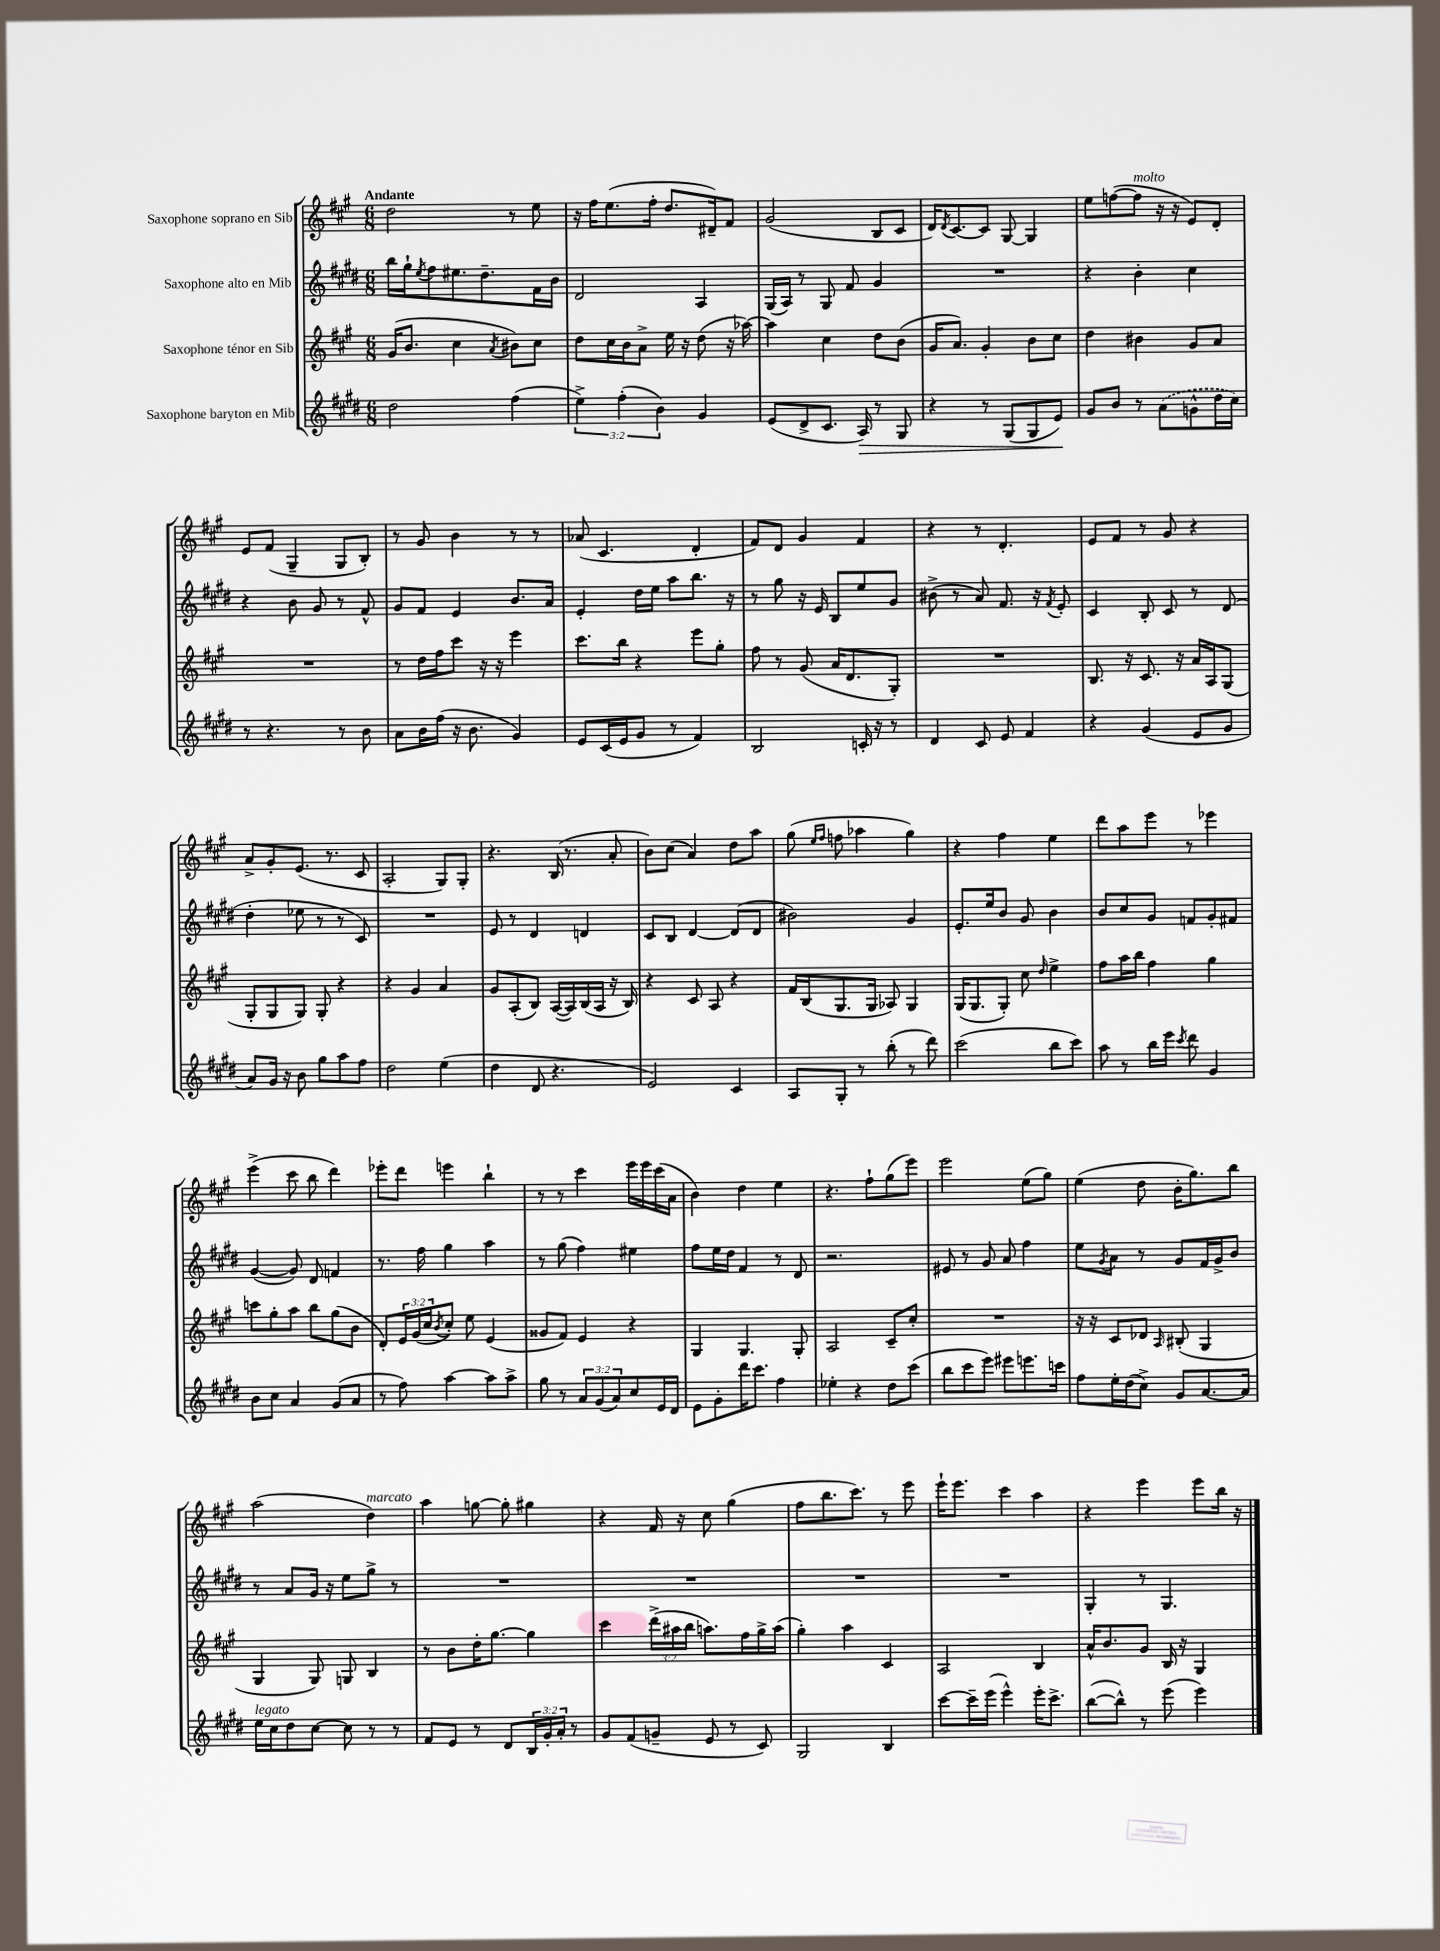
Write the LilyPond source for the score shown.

<<
\new StaffGroup <<
\new Staff = "s0" \with { instrumentName = "Saxophone soprano en Sib" } {
    \clef treble \key a \major \numericTimeSignature \time 6/8 \tempo "Andante"
    d''2 r8 e''8 |
    r16 fis''16 e''8.( fis''16-. d''8. dis'16--) fis'8 |
    gis'2( b8 cis'8 |
    d'16) \acciaccatura { d'8 } cis'8.~ cis'8 gis8~ gis4 |
    e''8 f''8~( f''8^\markup { \italic "molto" } r16 r16 e'8) d'8-. |
    e'8 fis'8( gis4-- gis8 b8-.) |
    r8 gis'8 b'4 r8 r8 |
    aes'8( cis'4. d'4-. |
    fis'8) d'8 gis'4 fis'4 |
    r4 r8 d'4.-. |
    e'8 fis'8 r8 gis'8 r4 |
    a'8-> gis'8-. e'8.( r8. cis'8 |
    a2-. gis8) gis8-. |
    r4. b16( r8. a'8-. |
    b'8) cis''8( a'4) d''8 a''8 |
    gis''8( \grace { e''16 fis''16 } f''8 aes''4 gis''4) |
    r4 fis''4 e''4 |
    d'''8 a''8 e'''8 r8 ees'''4 |
    e'''4->( cis'''8 b''8 d'''4) |
    ees'''8-. d'''8 e'''4 b''4-! |
    r8 r8 cis'''4 e'''16 e'''16 cis'''16( a'16 |
    b'4) d''4 e''4 |
    r4. fis''8-! gis''8( e'''8) |
    e'''2 e''8( gis''8) |
    e''4( d''8 b'16-. gis''8.) b''8 |
    a''2( d''4^\markup { \italic "marcato" }) |
    a''4 g''8~ g''8-. gis''4 |
    r4 fis'16 r16 cis''8 gis''4( |
    fis''8 b''8. cis'''8.) r8 e'''8 |
    e'''16-! e'''8. cis'''4 a''4 |
    r4 e'''4 e'''8 b''16 r16 \bar "|." |
}
\new Staff = "s1" \with { instrumentName = "Saxophone alto en Mib" } {
    \clef treble \key e \major \numericTimeSignature \time 6/8
    b''16 gis''16-! \acciaccatura { e''8 } fis''8 eis''8. dis''8.-- fis'16 b'16 |
    dis'2 a4 |
    gis16( a16) r8 gis8 fis'8 gis'4 |
    R2. |
    r4 b'4-. cis''4 |
    r4 b'8 gis'8 r8 fis'8-^ |
    gis'8 fis'8 e'4 b'8. a'16 |
    e'4-. dis''16 e''16 a''8 b''8. r16 |
    r8 gis''8 r16 e'16 b8 e''8 gis'8 |
    bis'8->( r8 a'8) fis'8. r16 \acciaccatura { fis'8 } e'8-. |
    cis'4 b8-. cis'8 r8 dis'8( |
    dis''4-. ees''8 r8 r8 cis'8) |
    R2. |
    e'8 r8 dis'4 d'4 |
    cis'8 b8 dis'4~ dis'8( dis'8 |
    bis'2) gis'4 |
    e'8.-. e''16 b'8 gis'8 b'4 |
    b'8 cis''8 gis'8 f'8 gis'8-. fis'8 |
    gis'4~( gis'8) dis'8 f'4 |
    r8. fis''16 gis''4 a''4 |
    r8 gis''8( fis''4) eis''4 |
    fis''8 e''16 dis''16 fis'4 r8 dis'8 |
    r2. |
    eis'8 r8 gis'8 a'8 fis''4 |
    e''8 \acciaccatura { gis'8 } a'8 r8 gis'8 fis'16 gis'16-> b'8 |
    r8 a'8 gis'16 r16 e''8 gis''8-> r8 |
    R2. |
    R2. |
    R2. |
    R2. |
    gis4-. r8 gis4. \bar "|." |
}
\new Staff = "s2" \with { instrumentName = "Saxophone ténor en Sib" } {
    \clef treble \key a \major \numericTimeSignature \time 6/8 \override Staff.TupletNumber.text = #tuplet-number::calc-fraction-text
    gis'16( b'8. cis''4 \acciaccatura { a'8 } bis'8) cis''8 |
    d''8 cis''16 b'16 a'8-> e''16 r16 d''8( r16 aes''16~) |
    aes''4 cis''4 d''8 b'8( |
    gis'16 a'8.) gis'4-. b'8 cis''8 |
    d''4 bis'4 gis'8 a'8 |
    R2. |
    r8 d''16 fis''16 cis'''8 r16 r16 e'''4 |
    cis'''8. b''16 r4 e'''8 gis''8-. |
    fis''8 r8 gis'8( a'16 d'8. gis8-.) |
    R2. |
    b8. r16 cis'8. r16 a'16 a16 gis8( |
    gis8-. gis8 gis8) gis8-. r4 |
    r4 gis'4 a'4 |
    gis'8 a8-.( b8) a16~( a16) b16( a16 r16 b16) |
    r4 cis'8 a8 r4 |
    fis'16 b16( gis8. gis16 aes8) gis4 |
    gis16( gis8. gis8-.) cis''8 \grace { d''16 } e''4-> |
    fis''8 a''16 b''16 fis''4 gis''4 |
    c'''8 gis''8-. a''8 b''8 gis''8( b'8 |
    d'8-.) \tuplet 3/2 { e'16 gis'16( cis''16 } \acciaccatura { b'8 } cis''8-.) e''8 e'4( |
    gisis'8 fis'8) e'4 r4 |
    gis4 gis4. gis8-. |
    a2 cis'8-- cis''8-. |
    R2. |
    r16 r16 cis'8 des'8 \grace { a16 } bis8-.( gis4 |
    gis4 gis8) g8 b4 |
    r8 b'8 d''16-. gis''8.~ gis''4 |
    cis'''4 \tuplet 3/2 { d'''16->( ais''16 b''16 } a''8.) fis''16 gis''16-> a''16( |
    gis''4-.) a''4 cis'4 |
    a2 b4 |
    a'16-^ b'8. gis'8 b16 r16 gis4 \bar "|." |
}
\new Staff = "s3" \with { instrumentName = "Saxophone baryton en Mib" } {
    \clef treble \key e \major \numericTimeSignature \time 6/8 \override Staff.TupletNumber.text = #tuplet-number::calc-fraction-text
    dis''2 fis''4( |
    \tuplet 3/2 { e''4->) fis''4-.( b'4) } gis'4 |
    e'8( dis'8-> cis'8. a16\>) r8 gis8 |
    r4 r8 gis8( gis8 e'8\!) |
    gis'8 b'8 r8 \once \slurDashed a'8( g'8-^ dis''16 cis''16) |
    r8 r4. r8 b'8 |
    a'8 b'16 fis''16( r16 b'8. gis'4) |
    e'8 cis'16( e'16 gis'8 r8 fis'4) |
    b2 c'16-. r16 r8 |
    dis'4 cis'8 e'8 fis'4 |
    r4 gis'4( e'8 gis'8 |
    a'8) gis'16 r16 b'8 gis''8 a''8 fis''8 |
    dis''2 e''4( |
    dis''4 dis'8 r4. |
    e'2) cis'4 |
    a8 gis8-. r8 b''8-.( r8 dis'''8) |
    cis'''2( b''8 cis'''8) |
    a''8 r8 b''16 e'''16 \acciaccatura { cis'''8 } dis'''8 gis'4 |
    b'8 cis''8 a'4 gis'8( a'8 |
    r8 fis''8) a''4~ a''8 a''8-> |
    gis''8 r8 \tuplet 3/2 { a'8 gis'8( a'8) } cis''8 e'16 dis'16 |
    e'8 gis'8-. dis'''16 cis'''8. fis''4 |
    ees''4-. r4 dis''8 cis'''8( |
    b''8 cis'''8 e'''8) eis'''8 e'''8. c'''16 |
    fis''8 e''16-. dis''16( cis''8->) gis'8 a'8.~ a'16 |
    e''16^\markup { \italic "legato" } cis''16 dis''8 cis''8~ cis''8 r8 r8 |
    fis'8 e'8 r8 dis'8 \tuplet 3/2 { b16 gis'16-. a'16-. } r8 |
    gis'8 fis'8( g'8-- e'8 r8 cis'8) |
    gis2 b4 |
    cis'''8~ cis'''16-- e'''16( e'''4-^) e'''16-. cis'''8.-> |
    b''8~( b''8-^) r8 e'''8( e'''4) \bar "|." |
}
>>
>>
\layout { \context { \Score \remove "Bar_number_engraver" } }
